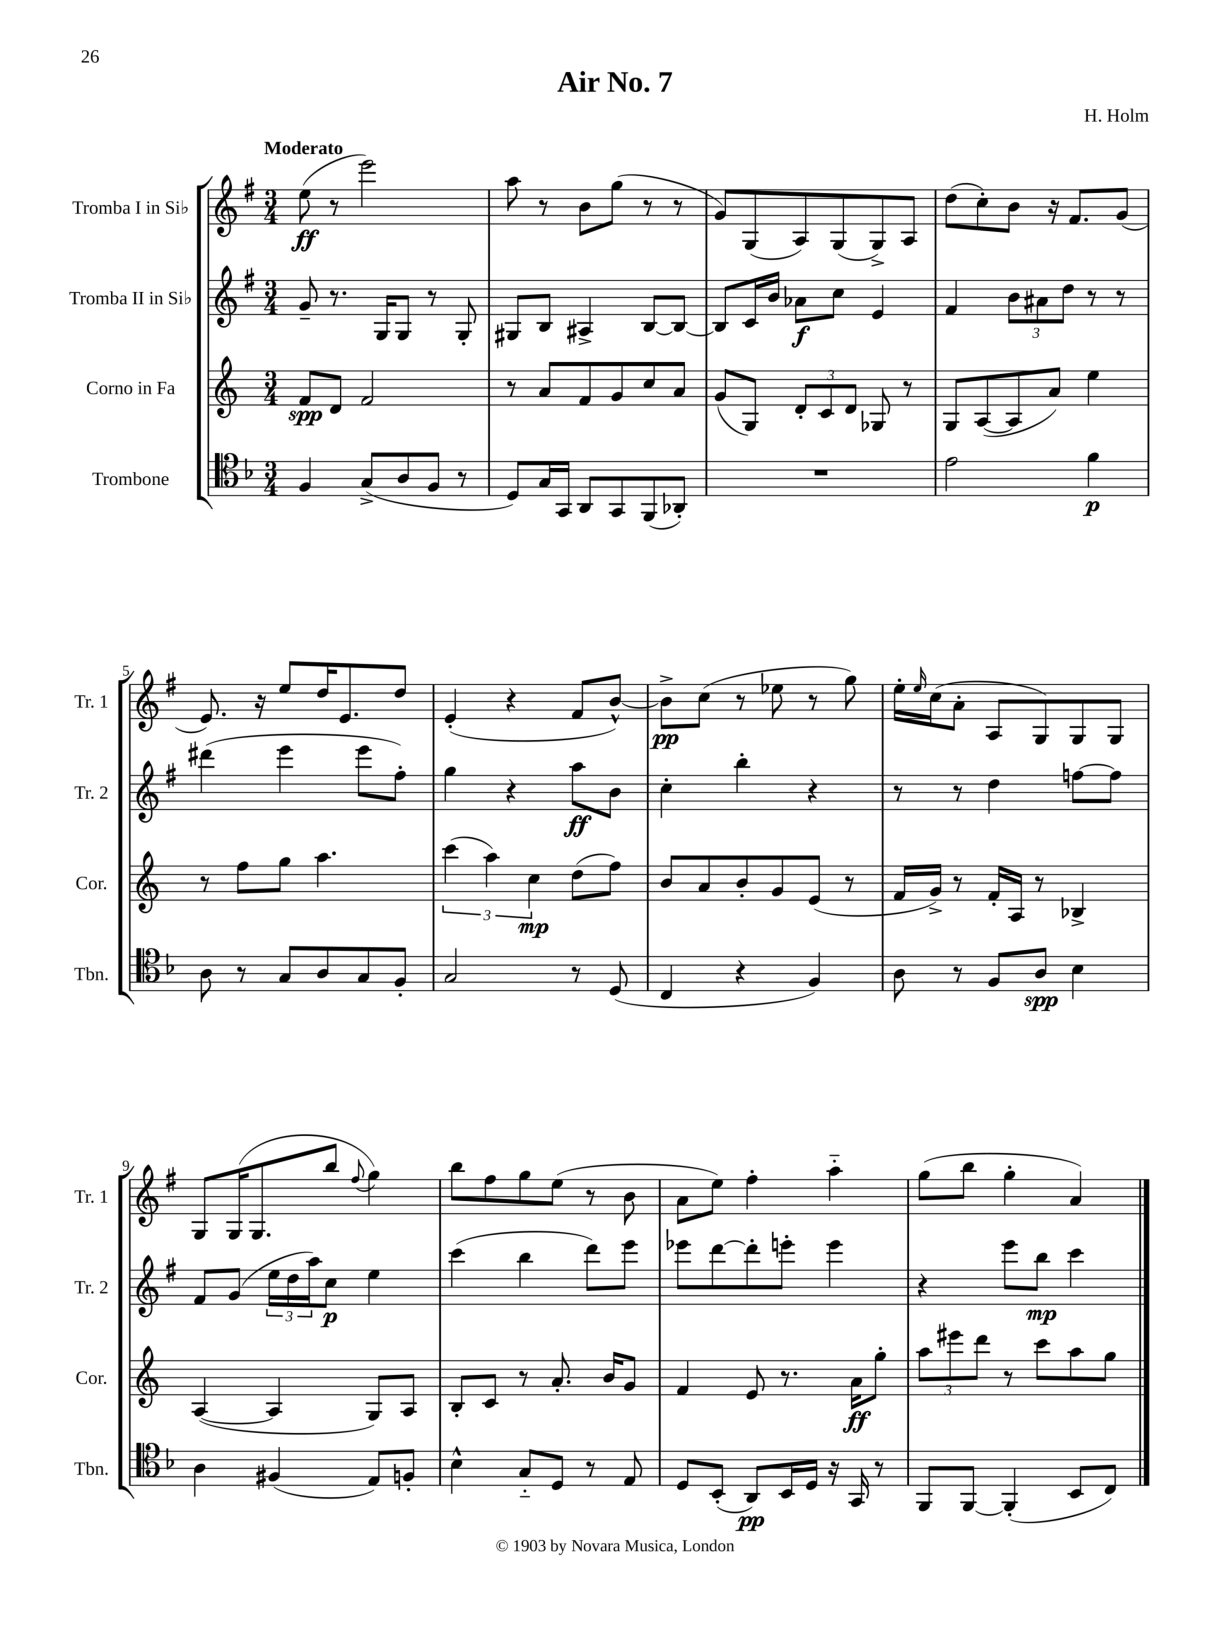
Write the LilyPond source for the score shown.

\header { title = "Air No. 7" composer = "H. Holm" }
<<
\new StaffGroup <<
\new Staff = "s0" \with { instrumentName = "Tromba I in Sib" shortInstrumentName = "Tr. 1" } {
    \clef treble \key g \major \numericTimeSignature \time 3/4 \tempo "Moderato"
    e''8\ff( r8 e'''2) |
    a''8 r8 b'8 g''8( r8 r8 |
    g'8) g8( a8) g8( g8->) a8 |
    d''8( c''8-.) b'8 r16 fis'8. g'8( |
    e'8.) r16 e''8 d''16 e'8. d''8 |
    e'4-.( r4 fis'8 b'8~-^) |
    b'8->\pp c''8( r8 ees''8 r8 g''8) |
    e''16-. \grace { e''16 } c''16( a'8-. a8 g8) g8 g8 |
    g8 g16( g8. b''8 \appoggiatura { fis''8 } g''4) |
    b''8 fis''8 g''8 e''8( r8 b'8 |
    a'8 e''8) fis''4-. a''4-_ |
    g''8( b''8 g''4-. a'4) \bar "|." |
}
\new Staff = "s1" \with { instrumentName = "Tromba II in Sib" shortInstrumentName = "Tr. 2" } {
    \clef treble \key g \major \numericTimeSignature \time 3/4
    g'8-- r8. g16 g8 r8 g8-. |
    gis8 b8 ais4-> b8~ b8~ |
    b8 c'16 b'16 aes'8\f c''8 e'4 |
    fis'4 \tuplet 3/2 { b'8 ais'8 d''8 } r8 r8 |
    dis'''4( e'''4 e'''8 fis''8-.) |
    g''4 r4 a''8\ff b'8 |
    c''4-. b''4-. r4 |
    r8 r8 d''4 f''8~ f''8 |
    fis'8 g'8( \tuplet 3/2 { e''16 d''16 a''16) } c''8\p e''4 |
    c'''4( b''4 d'''8) e'''8 |
    ees'''8 d'''8~ d'''8-. e'''8-. e'''4 |
    r4 e'''8 b''8\mp c'''4 \bar "|." |
}
\new Staff = "s2" \with { instrumentName = "Corno in Fa" shortInstrumentName = "Cor." } {
    \clef treble \key c \major \numericTimeSignature \time 3/4
    f'8\spp d'8 f'2 |
    r8 a'8 f'8 g'8 c''8 a'8 |
    g'8( g8) \tuplet 3/2 { d'8-. c'8 d'8 } ges8 r8 |
    g8 a8~( a8 a'8) e''4 |
    r8 f''8 g''8 a''4. |
    \tuplet 3/2 { c'''4( a''4) c''4\mp } d''8( f''8) |
    b'8 a'8 b'8-. g'8 e'8( r8 |
    f'16 g'16->) r8 f'16-. a16 r8 bes4-> |
    a4~( a4 g8) a8 |
    b8-. c'8 r8 a'8.-. b'16 g'8 |
    f'4 e'8 r8. a'16\ff g''8-. |
    \tuplet 3/2 { a''8 eis'''8 d'''8 } r8 c'''8 a''8 g''8 \bar "|." |
}
\new Staff = "s3" \with { instrumentName = "Trombone" shortInstrumentName = "Tbn." } {
    \clef tenor \key f \major \numericTimeSignature \time 3/4
    f4 g8->( a8 f8 r8 |
    d8) g16 g,16 a,8 g,8 f,8( aes,8-.) |
    R2. |
    e'2 f'4\p |
    a8 r8 g8 a8 g8 f8-. |
    g2 r8 d8( |
    c4 r4 f4) |
    a8 r8 f8 a8\spp bes4 |
    a4 fis4( e8) f8-. |
    bes4-^ g8-_ d8 r8 e8 |
    d8 bes,8-.( a,8\pp) bes,16 d16 r16 g,16 r8 |
    f,8 f,8~ f,4-.( bes,8 c8) \bar "|." |
}
>>
>>
